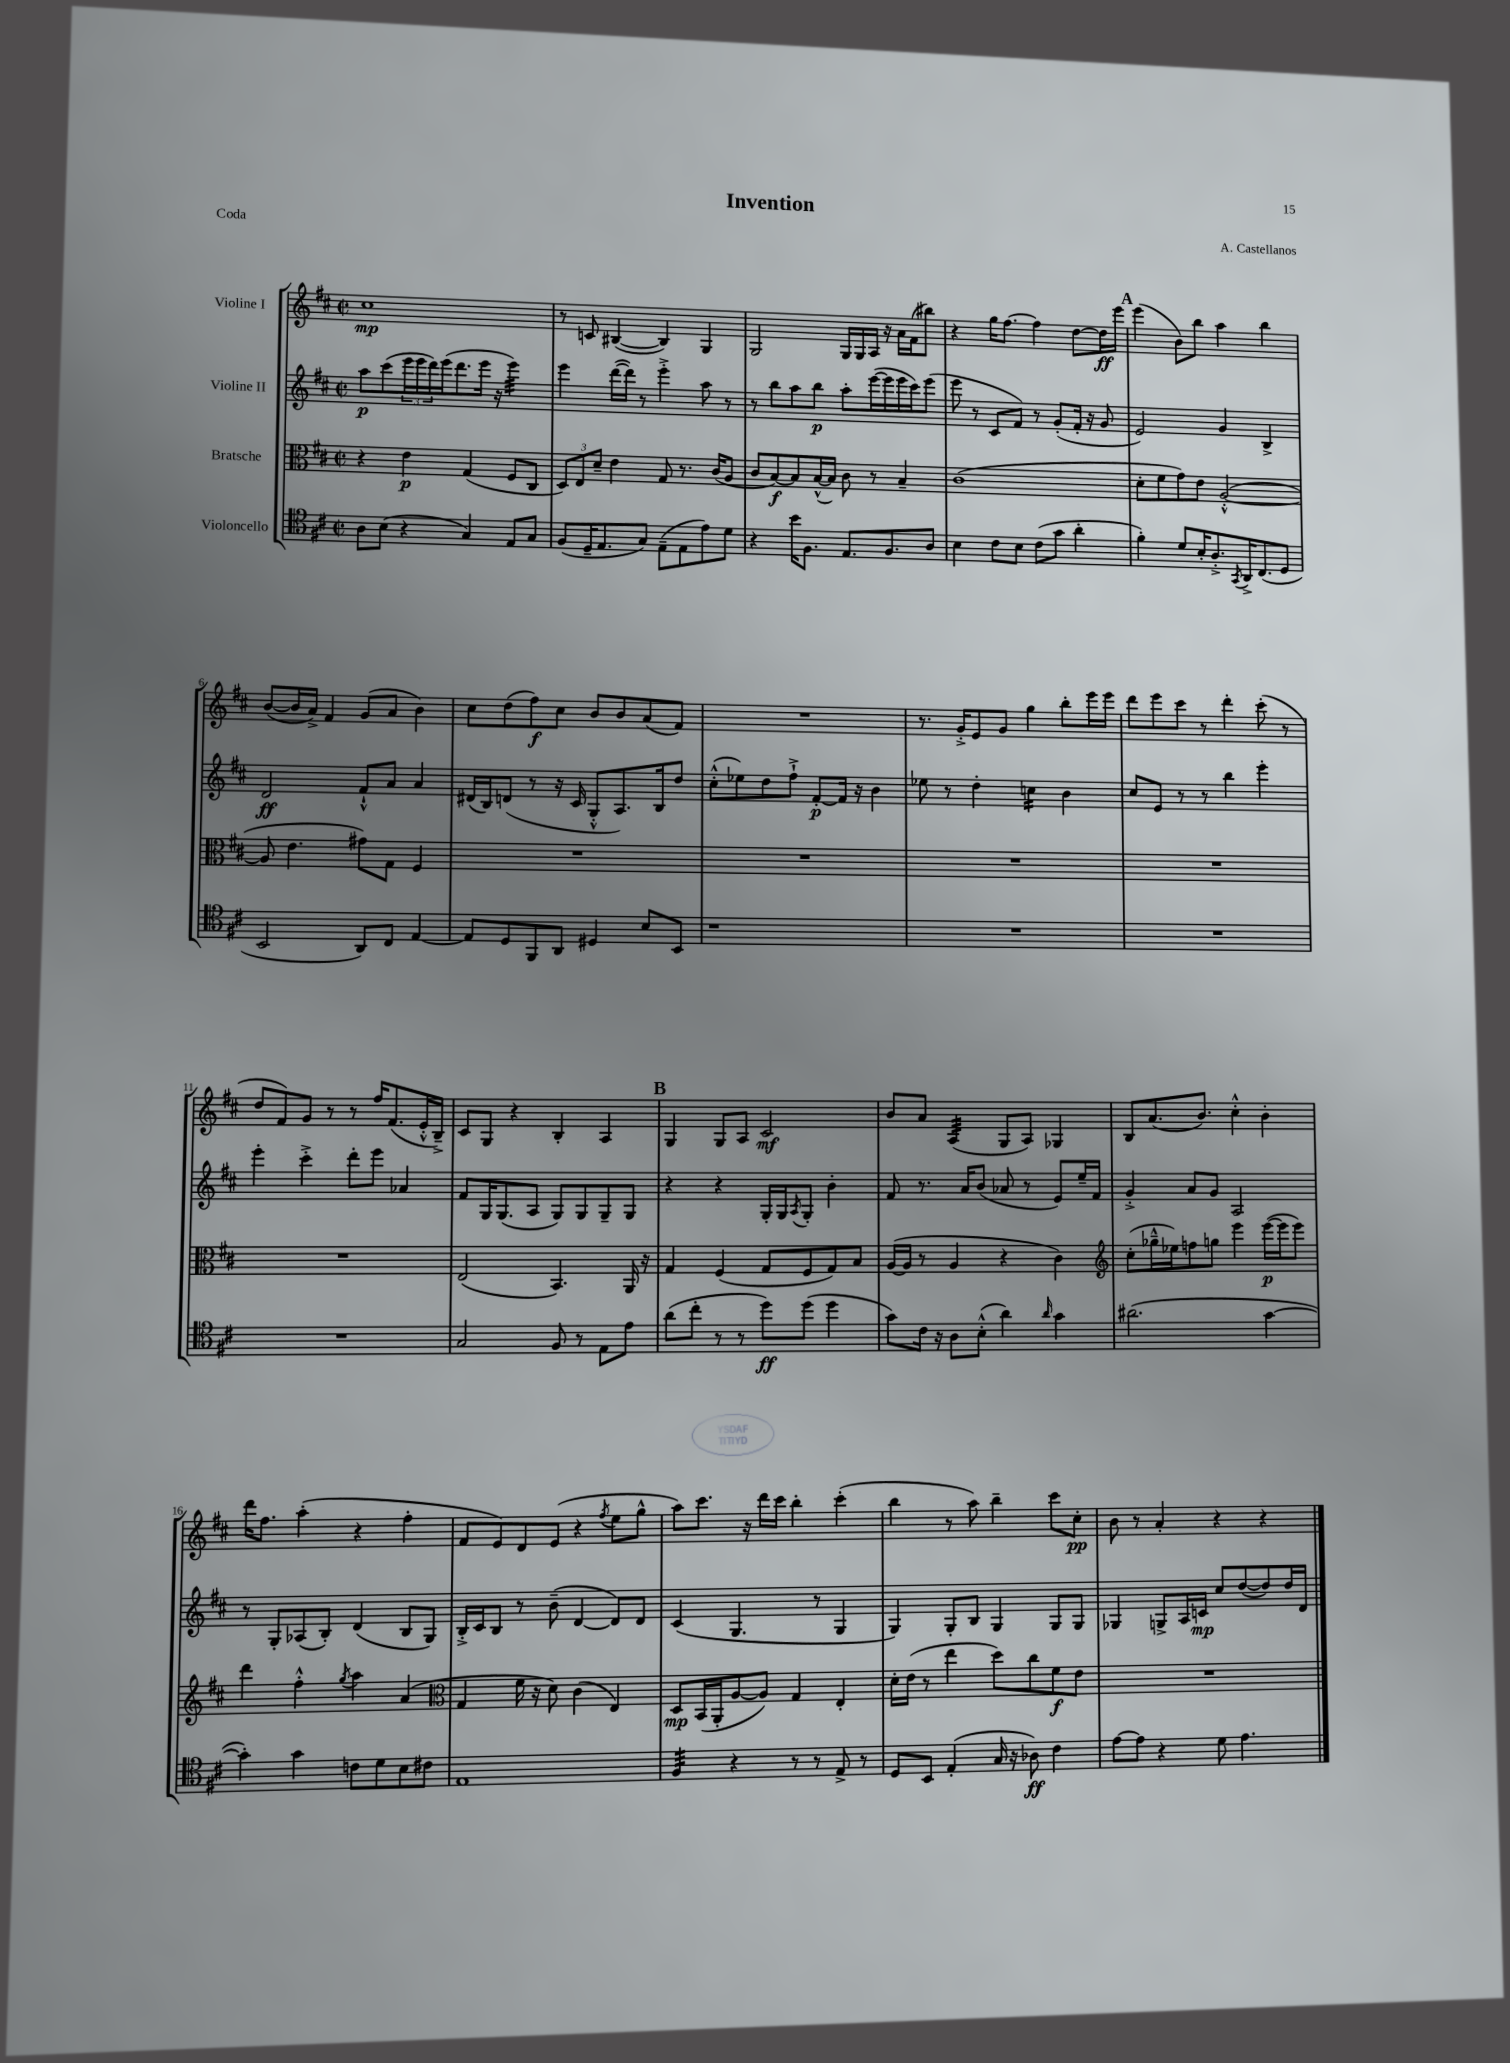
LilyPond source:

\header { title = "Invention" composer = "A. Castellanos" piece = "Coda" }
<<
\new StaffGroup <<
\new Staff = "s0" \with { instrumentName = "Violine I" } {
    \clef treble \key d \major \defaultTimeSignature \time 2/2
    cis''1\mp |
    r8 c'8 bis4~( bis4) g4 |
    g2 g16 g16 a16 r16 a'16 fis'16( bis''8) |
    r4 g''16 fis''8.~ fis''4 d''8~ d''16\ff e'''16 |
    \mark \markup { \bold "A" } e'''4( b'8) b''8 a''4 b''4 |
    b'8~( b'16 a'16->) fis'4 g'8( a'8 b'4) |
    cis''8 d''8( fis''8\f) cis''8 b'8 b'8 a'8( fis'8) |
    R1 |
    r8. g'16-.-> e'8 g'8 g''4 b''8-. e'''16 e'''16 |
    d'''8 e'''8 cis'''8 r8 d'''4-. cis'''8-.( r8 |
    d''8 fis'8) g'8 r8 r8 fis''16 fis'8.( e'16-.-^ b16--->) |
    cis'8 g8 r4 b4-. a4 |
    \mark \markup { \bold "B" } g4 g8 a8 cis'2\mf |
    b'8 a'8 a4:32( g8 a8) ges4 |
    b8 a'8.( b'8.) cis''4-.-^ b'4-. |
    d'''16 fis''8. a''4-.( r4 fis''4-. |
    fis'8 e'8) d'8 e'8( r4 \acciaccatura { fis''8 } e''8 g''8-^ |
    a''8) cis'''8. r16 d'''16 cis'''16 b''4-. cis'''4-.( |
    b''4 r8 a''8) b''4-- cis'''8 cis''8-.\pp |
    b'8 r8 a'4-. r4 r4 \bar "|." |
}
\new Staff = "s1" \with { instrumentName = "Violine II" } {
    \clef treble \key d \major \defaultTimeSignature \time 2/2
    a''8\p cis'''8( \tuplet 3/2 { e'''16 e'''16 d'''16) } e'''16( d'''8. e'''16 r16 e'''4:32) |
    e'''4 d'''16~( d'''16) r8 e'''4-.-> a''8 r8 |
    r8 b''8 a''8 b''8\p a''8-. e'''16~( e'''16 e'''16 cis'''16) e'''8( |
    e'''8 r8 cis'8 fis'8) r8 g'8-.( fis'16-. r16 g'8 |
    \mark \markup { \bold "A" } e'2) g'4 b4-> |
    d'2\ff fis'8-!-^ a'8 a'4 |
    dis'16( b16) d'8( r8 r16 cis'16 g8-.-^ a8.) b16 d''8 |
    cis''8-.-^( ees''8) d''8 fis''8-!-> fis'8~-.\p fis'16 r16 b'4 |
    ees''8 r8 d''4-. c''4:16 b'4 |
    cis''8 e'8 r8 r8 b''4 e'''4-. |
    e'''4-. cis'''4-.-> d'''8-. e'''8 aes'4 |
    fis'8 g16 g8.( a8 g8) g8 g8-- g8 |
    \mark \markup { \bold "B" } r4 r4 g16-. g16 \acciaccatura { a8 } g8-. b'4-. |
    fis'8 r8. a'16 b'8( aes'8 r8 e'8) e''16-- fis'16 |
    g'4-.-> a'8 g'8 a2 |
    r8 g8-. aes8( b8-.) d'4( b8 g8) |
    b16-.-> cis'16 b8 r8 b'8--( d'4~ d'8) d'8 |
    cis'4( g4. r8 g4 |
    g4) g8-. b8 g4 g8 g8 |
    ges4 g8-> a16 c'16\mp cis''8 d''8~( d''8) d''16 d'16 \bar "|." |
}
\new Staff = "s2" \with { instrumentName = "Bratsche" } {
    \clef alto \key d \major \defaultTimeSignature \time 2/2
    r4 e'4\p g4( fis8 cis8 |
    \tuplet 3/2 { d8) e8 d'8-- } e'4 g8 r8. cis'16( a8 |
    cis'8 b8~\f) b8 b16~-^( b16) cis'8 r8 b4-- |
    cis'1( |
    \mark \markup { \bold "A" } d'8-. fis'8 g'8) e'8 a2~-.-^( |
    a8 e'4. gis'8) g8 fis4 |
    R1 |
    R1 |
    R1 |
    R1 |
    R1 |
    e2( b,4.) a,16 r16 |
    \mark \markup { \bold "B" } g4 fis4( g8 fis8 g8) b8 |
    a16~( a16 r8 a4 r4 cis'4) |
    \clef treble cis''8-.( ges''16---^ ees''16) f''8 g''8 e'''4 e'''16~\p( e'''16 e'''8) |
    d'''4 fis''4-.-^ \acciaccatura { g''8 } a''4 a'4( |
    \clef alto g4 fis'16 r16 d'8) cis'4( e4) |
    d8\mp b,16( a,16-. a8~ a8) g4 e4-. |
    d'16-. e'16( r8 e''4 d''8) cis''8 fis'8\f e'8 |
    R1 \bar "|." |
}
\new Staff = "s3" \with { instrumentName = "Violoncello" } {
    \clef tenor \key d \major \defaultTimeSignature \time 2/2
    a8 b8( r4 g4) e8 g8 |
    fis8( d16-- e8. g8) e8--( e8 e'8) d'8 |
    r4 b'16 fis8. e8. fis8. a8 |
    b4 cis'8 b8 cis'8( g'8 a'4-. |
    \mark \markup { \bold "A" } fis'4-.) d'8 b16-. a8.-.-> \acciaccatura { g,8 } a,16-> cis8.( d8 |
    b,2 a,8) cis8 e4~ |
    e8 d8 fis,8 a,8 dis4 b8 b,8 |
    r1 |
    R1 |
    R1 |
    R1 |
    g2 fis8 r8 e8 e'8 |
    \mark \markup { \bold "B" } a'8( cis''8-. r8 r8 d''8\ff) d''8( d''4 |
    g'8) cis'16 r16 a8 b8-.-^( a'4) \grace { a'16 } g'4 |
    ais'2.( g'4~ |
    g'4-.) g'4 c'8 d'8 b8 cis'8 |
    e1 |
    fis4:32 r4 r8 r8 e8-> r8 |
    d8 b,8 e4-.( g16 r16 aes8\ff) cis'4 |
    e'8~ e'8 r4 d'8 e'4. \bar "|." |
}
>>
>>
